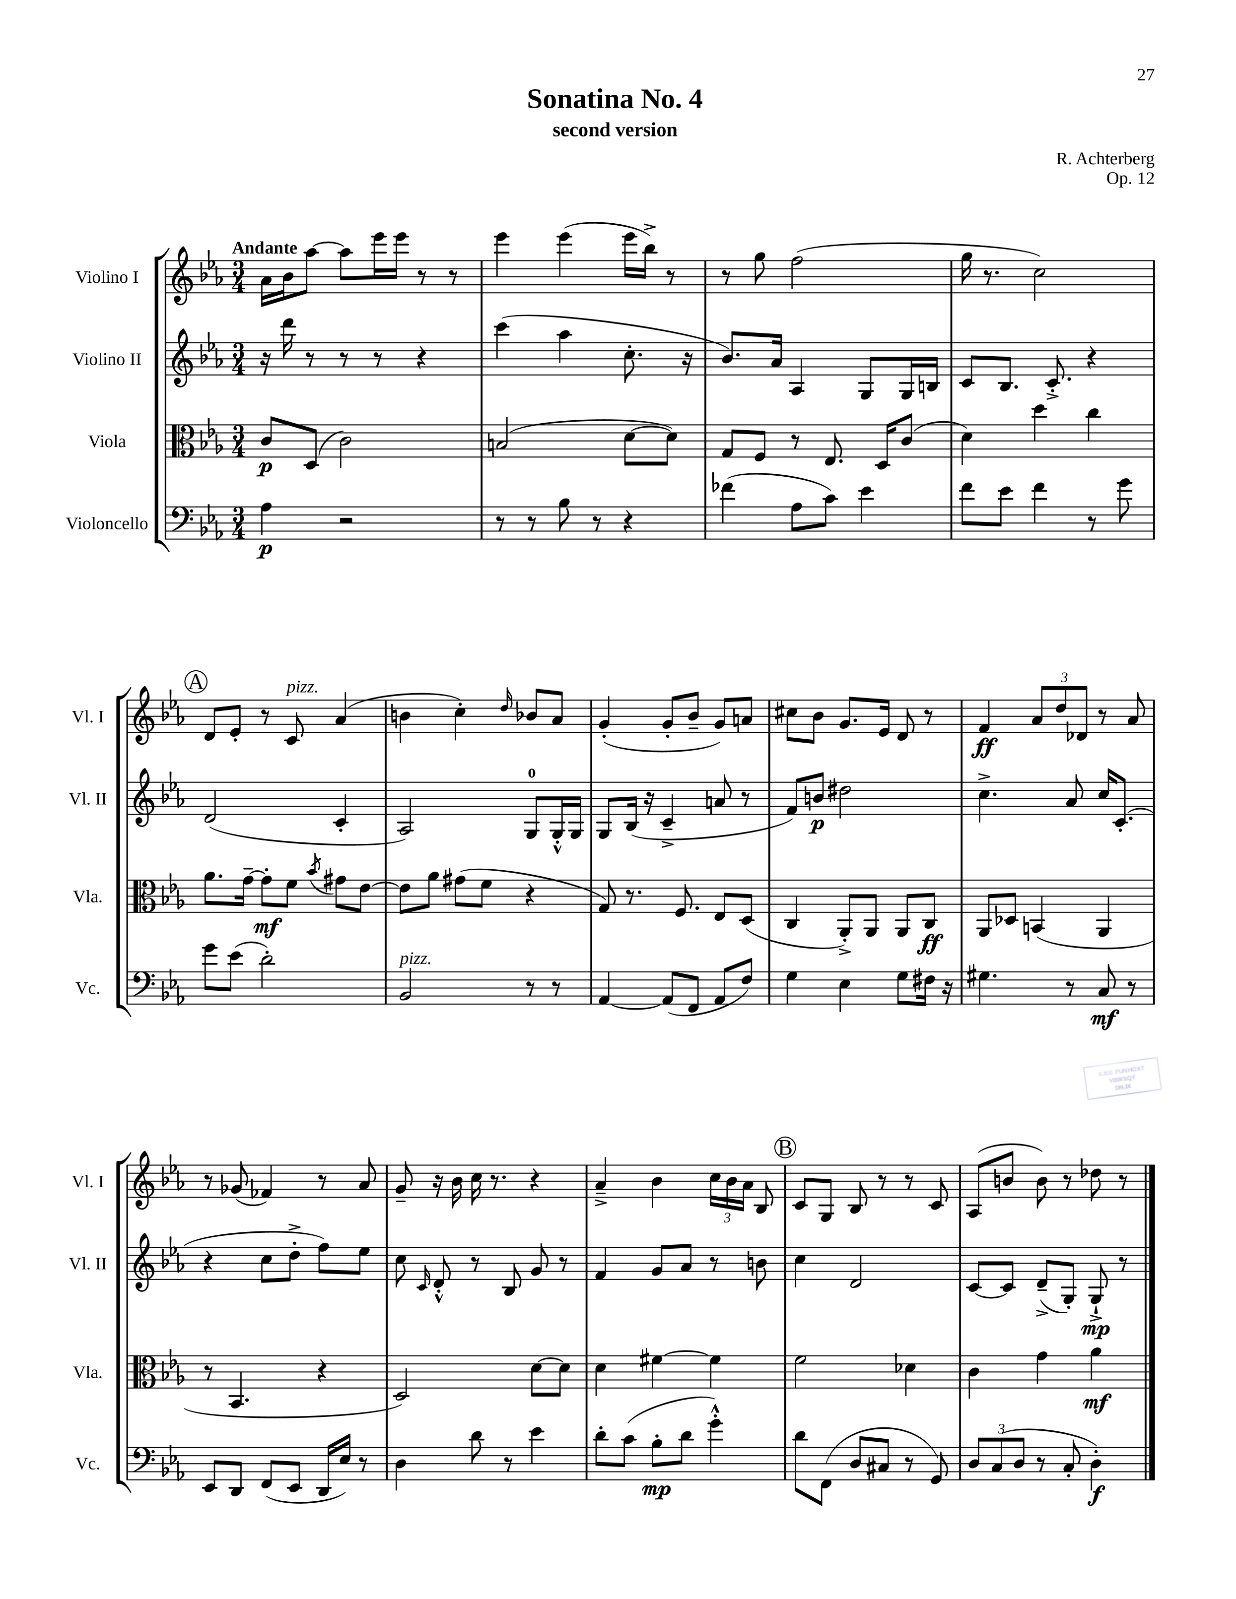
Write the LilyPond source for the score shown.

\header { title = "Sonatina No. 4" composer = "R. Achterberg" subtitle = "second version" opus = "Op. 12" }
<<
\new StaffGroup <<
\new Staff = "s0" \with { instrumentName = "Violino I" shortInstrumentName = "Vl. I" } {
    \clef treble \key ees \major \numericTimeSignature \time 3/4 \tempo "Andante"
    \autoBeamOff aes'16[ bes'16 aes''8]~ aes''8[ ees'''16 ees'''16] r8 r8 |
    ees'''4 ees'''4( ees'''16[ bes''16]->) r8 |
    r8 g''8 f''2( |
    g''16 r8. c''2) |
    \mark \markup { \circle "A" } d'8[ ees'8]-. r8 c'8^\markup { \italic "pizz." } aes'4( |
    b'4 c''4-.) \grace { d''16 } bes'8[ aes'8] |
    g'4-.( g'8[-. bes'8]-- g'8[) a'8] |
    cis''8[ bes'8] g'8.[ ees'16] d'8 r8 |
    f'4\ff \tuplet 3/2 { aes'8[ d''8 des'8] } r8 aes'8 |
    r8 ges'8( fes'4) r8 aes'8 |
    g'8-- r16 bes'16 c''16 r8. r4 |
    aes'4---> bes'4 \tuplet 3/2 { c''16[ bes'16 aes'16] } bes8 |
    \mark \markup { \circle "B" } c'8[ g8] bes8 r8 r8 c'8 |
    aes8[( b'8] b'8) r8 des''8 r8 \bar "|." |
}
\new Staff = "s1" \with { instrumentName = "Violino II" shortInstrumentName = "Vl. II" } {
    \clef treble \key ees \major \numericTimeSignature \time 3/4
    \autoBeamOff r16 d'''16 r8 r8 r8 r4 |
    c'''4( aes''4 c''8.-. r16 |
    bes'8.[) aes'16] aes4 g8[ g16 b16] |
    c'8[ bes8.] c'8.-.-> r4 |
    \mark \markup { \circle "A" } d'2( c'4-. |
    aes2) g8[-0 g16-.-^ g16] |
    g8[ bes16]( r16 c'4---> a'8 r8 |
    f'8[) b'8]\p dis''2 |
    c''4.-> aes'8 c''16[ c'8.]-.( |
    r4 c''8[ d''8]-.-> f''8[) ees''8] |
    c''8 \grace { c'16 } d'8-.-^ r8 bes8 g'8 r8 |
    f'4 g'8[ aes'8] r8 b'8 |
    \mark \markup { \circle "B" } c''4 d'2 |
    c'8[~ c'8] d'8[--->( g8]-.) g8-!->\mp r8 \bar "|." |
}
\new Staff = "s2" \with { instrumentName = "Viola" shortInstrumentName = "Vla." } {
    \clef alto \key ees \major \numericTimeSignature \time 3/4
    \autoBeamOff c'8[\p d8]( c'2) |
    b2( d'8[~ d'8]) |
    g8[ f8] r8 ees8. d16[ c'8]( |
    d'4) d''4 c''4 |
    \mark \markup { \circle "A" } aes'8.[ g'16]~-- g'8[-.\mf f'8] \acciaccatura { bes'8 } gis'8[ ees'8]~ |
    ees'8[ aes'8] gis'8[( f'8] r4 |
    g8) r8. f8. ees8[ d8]( |
    c4 aes,8[-.->) aes,8] aes,8[ c8]\ff |
    aes,8[ des8] b,4( aes,4 |
    r8 bes,4. r4 |
    d2) d'8[~ d'8] |
    d'4 fis'4~ fis'4 |
    \mark \markup { \circle "B" } f'2 des'4 |
    c'4 g'4 aes'4\mf \bar "|." |
}
\new Staff = "s3" \with { instrumentName = "Violoncello" shortInstrumentName = "Vc." } {
    \clef bass \key ees \major \numericTimeSignature \time 3/4
    \autoBeamOff aes4\p r2 |
    r8 r8 bes8 r8 r4 |
    fes'4( aes8[ c'8]) ees'4 |
    f'8[ ees'8] f'4 r8 g'8 |
    \mark \markup { \circle "A" } g'8[ ees'8]( d'2-.) |
    bes,2^\markup { \italic "pizz." } r8 r8 |
    aes,4~ aes,8[( f,8] aes,8[ f8]) |
    g4 ees4 g8[ fis16] r16 |
    gis4. r8 c8\mf r8 |
    ees,8[ d,8] f,8[( ees,8] d,16[ ees16]) r8 |
    d4 d'8 r8 ees'4 |
    d'8[-. c'8]( bes8[-.\mp d'8] g'4-.-^) |
    \mark \markup { \circle "B" } d'8[ f,8]( d8[ cis8] r8 g,8) |
    \tuplet 3/2 { d8[ c8( d8] } r8 c8-. d4-.\f) \bar "|." |
}
>>
>>
\layout { \context { \Score \remove "Bar_number_engraver" } }
